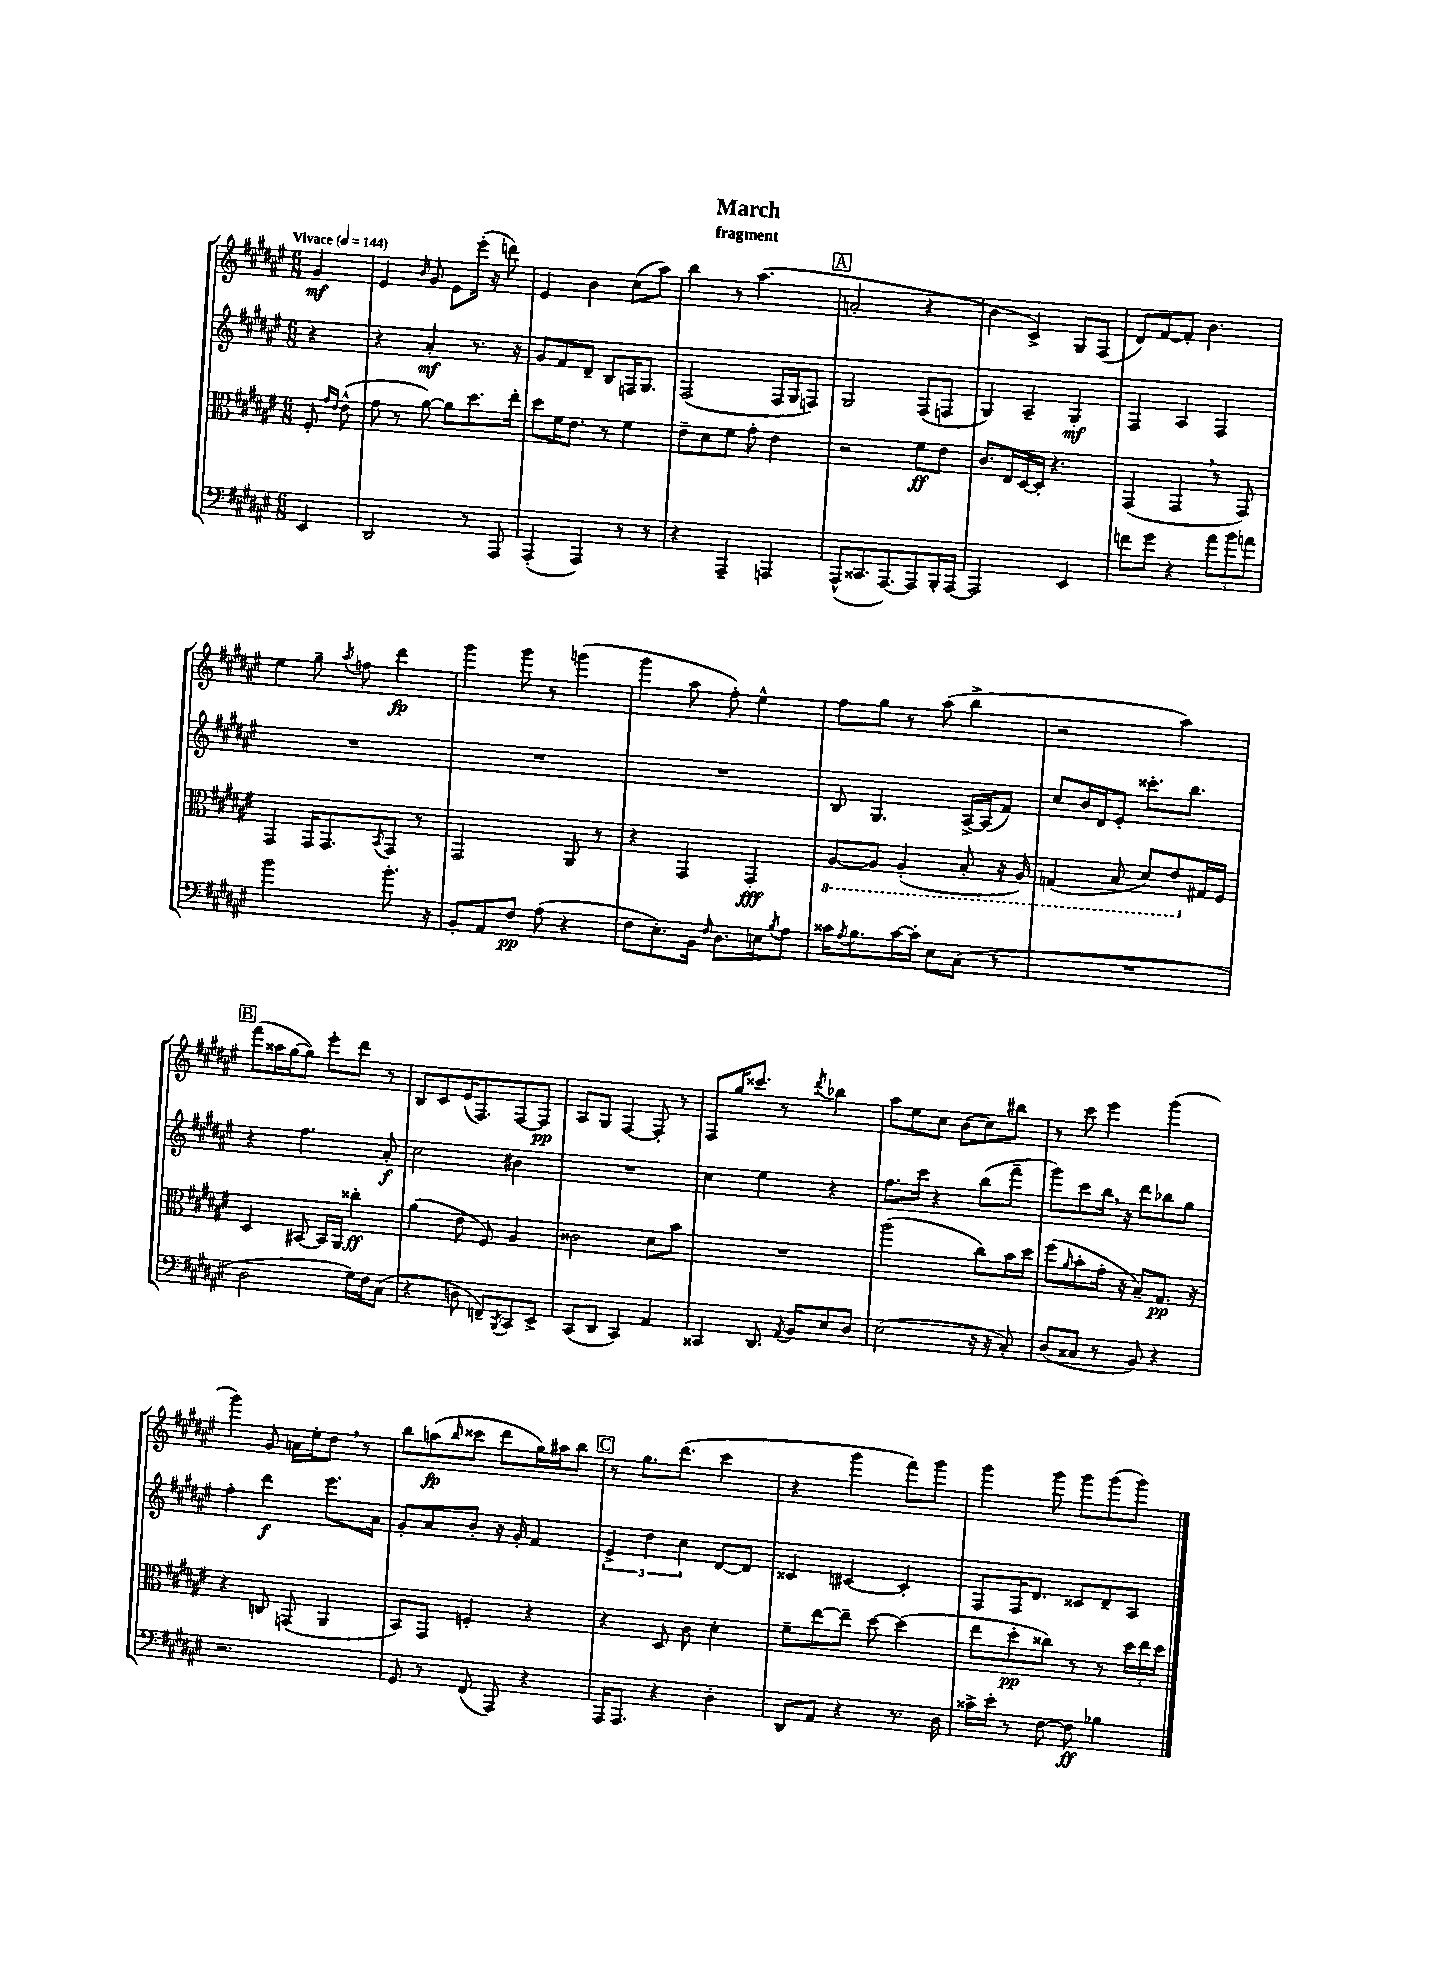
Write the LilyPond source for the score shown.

\header { title = "March" subtitle = "fragment" }
<<
\new StaffGroup <<
\new Staff = "s0" {
    \clef treble \key fis \major \numericTimeSignature \time 6/8 \partial 4 \tempo "Vivace" 4 = 144
    gis'4\mf |
    eis'4 \grace { b'16 } gis'8 eis'8 eis'''16-.( r16 d'''8) |
    eis'4 b'4 cis''8( ais''8) |
    b''4 r8 ais''4.( |
    \mark \markup { \box "A" } a'2-. r4 |
    b'4 cis'4->) gis8 fis8( |
    dis'8) fis'8~ fis'8-. b'4. |
    eis''4 gis''8-- \acciaccatura { ais''8 } f''8 dis'''4\fp |
    gis'''4 gis'''8 r8 g'''4( |
    gis'''4 ais''8 fis''8-.) eis''4-^ |
    fis''8 gis''8 r8 ais''8( b''4-> |
    r2 ais''4) |
    \mark \markup { \box "B" } fis'''8( aisis''16 gis''16~ gis''8) eis'''8-. dis'''8 r8 |
    b8 cis'8 eis'16( fis8.) fis8~ fis8\pp |
    ais8 gis8 fis4~ fis8-. r8 |
    fis8 gis''16 cisis'''8. r8 \acciaccatura { dis'''8 } bes''4 |
    ais''8 eis''8 cis''8 b'8( cis''8) bis''8 |
    r8 cis'''8 eis'''4 gis'''4( |
    gis'''4) gis'8 a'16 eis''16-. dis''8 \breathe r8 |
    b''8 a''8\fp( \grace { b''16 } cisis'''8 dis'''8 gis''16) ais''16 b''8 |
    \mark \markup { \box "C" } r8 gis''8. dis'''8.( cis'''4 |
    r4 gis'''4 fis'''8) gis'''8 |
    gis'''4 gis'''8 gis'''8 gis'''8( gis'''8) \bar "|." |
}
\new Staff = "s1" {
    \clef treble \key fis \major \numericTimeSignature \time 6/8 \partial 4
    r4 |
    r4 ais'4-.\mf r8. r16 |
    gis'8 fis'8 dis'8-- b8 f16 gis8. |
    fis2( fis16 gis16 f8) |
    \mark \markup { \box "A" } gis2 fis8( f8 |
    gis4) ais4-- gis4-.\mf |
    fis4 ais4 fis4 |
    R2. |
    R2. |
    R2. |
    b8 gis4. ais16~-> ais16( fis'8) |
    cis''8 b'16 dis'16 eis'8-. cisis'''8.-. b''8. |
    \mark \markup { \box "B" } r4 fis''4. ais'8-.\f |
    cis''2 bis'4 |
    R2. |
    cis''4 eis''4 r4 |
    fis''8. cis'''16 r4 b''8( fis'''8-- |
    gis'''8) cis'''8 b''16 \breathe r16 dis'''8 bes''8 gis''8 |
    fis''4-. dis'''4\f eis'''8. ais'16 |
    gis'8-. ais'8 b'8-. r16 gis'16-. fis'4 |
    \mark \markup { \box "C" } \tuplet 3/2 { eis'4-> dis''4 cis''4 } dis'8~ dis'8 |
    cisis'4 cis'4~ cis'4-. |
    fis8 fis16 dis'8. cisis'8 dis'8-- ais8 \bar "|." |
}
\new Staff = "s2" {
    \clef alto \key fis \major \numericTimeSignature \time 6/8 \partial 4
    fis8-. \grace { gis'16 eis'16 } eis'8-^( |
    gis'8 r8 ais'8~) ais'8 dis''8. eis''16-. |
    dis''8 fis'16 eis'8. r8 fis'4 |
    eis'8-- dis'8 fis'8 gis'8-. eis'4 |
    \mark \markup { \box "A" } r2 fis'8\ff eis'8 |
    cis'8. eis16 dis16~ dis16-. r4. |
    gis,4( gis,4 \breathe r8 gis,8) |
    gis,4 gis,16 gis,8. \acciaccatura { b,8 } gis,8 r8 |
    gis,2 ais,8 r8 |
    r4 gis,4 gis,4-.\fff |
    \ottava #-1 ais,8~ ais,8 ais,4-.( b,8-. r16 ais,16) |
    g,4( b,8 dis8) eis8 \ottava #0 gis!16 fis16 |
    \mark \markup { \box "B" } dis4 bis,8~ bis,16 ais,16 cisis''4-.\ff |
    ais'4( eis'8 fis8) ais4 |
    cisis'2 dis'8 b'8 |
    R2. |
    ais''2( cis''8) b'16 dis''16 |
    fis''8( \grace { ais'16 } b'8-. gis'16-. r16 b8--) gis8.\pp r16 |
    r4 c8 g,8( ais,4 |
    b,8) gis,8 f4-. r4 |
    \mark \markup { \box "C" } r4 dis8 cis'8 dis'4-. |
    fis'8-- eis''8~ eis''8-- dis''8~ dis''4( |
    eis''8 dis''8-.\pp cisis''8) r8 r8 \tuplet 3/2 { dis''16 eis''16 dis''16 } \bar "|." |
}
\new Staff = "s3" {
    \clef bass \key fis \major \numericTimeSignature \time 6/8 \partial 4
    eis,4 |
    dis,2 r8 ais,,8 |
    ais,,4-.( ais,,4) r8 r8 |
    r4 ais,,4-- a,,4 |
    \mark \markup { \box "A" } ais,,8-^( cisis,8. ais,,8.~) ais,,8 b,,16-. ais,,16~ |
    ais,,2 eis,4 |
    f'8 gis'8 r4 \tuplet 3/2 { ais'8 b'8 a'8 } |
    b'2 b'8.-. r16 |
    b,8-. ais,8 fis8\pp ais8( r4 |
    fis8 eis8.-.) b,16 \grace { fis16 } dis8. e16 \acciaccatura { b8 } ais8 |
    cisis'16 \acciaccatura { ais8 } b8. cisis'16~ cisis'16-. eis8 cis8( r8 |
    R2. |
    \mark \markup { \box "B" } dis2 gis16) fis16 cis8( |
    r4 d8 f,8--) \acciaccatura { b,,8 } cis,8 eis,8-> |
    cis,8( dis,8 cis,4) ais,4 |
    cisis,4 dis,8. \acciaccatura { ais,8 } b,16 eis8 dis8 |
    eis2( r16 r16 cis8-.) |
    dis8( cisis8 r8 b,8) r4 |
    r2. |
    gis,8 r8 fis,8( ais,,8) r4 |
    \mark \markup { \box "C" } ais,,16 ais,,8. r4 dis4-. |
    dis,8 ais,8 r4 r8. dis16 |
    cisis'16-> eis'16-. r8 fis8~ fis8\ff bes4 \bar "|." |
}
>>
>>
\layout { \context { \Score \remove "Bar_number_engraver" } }
